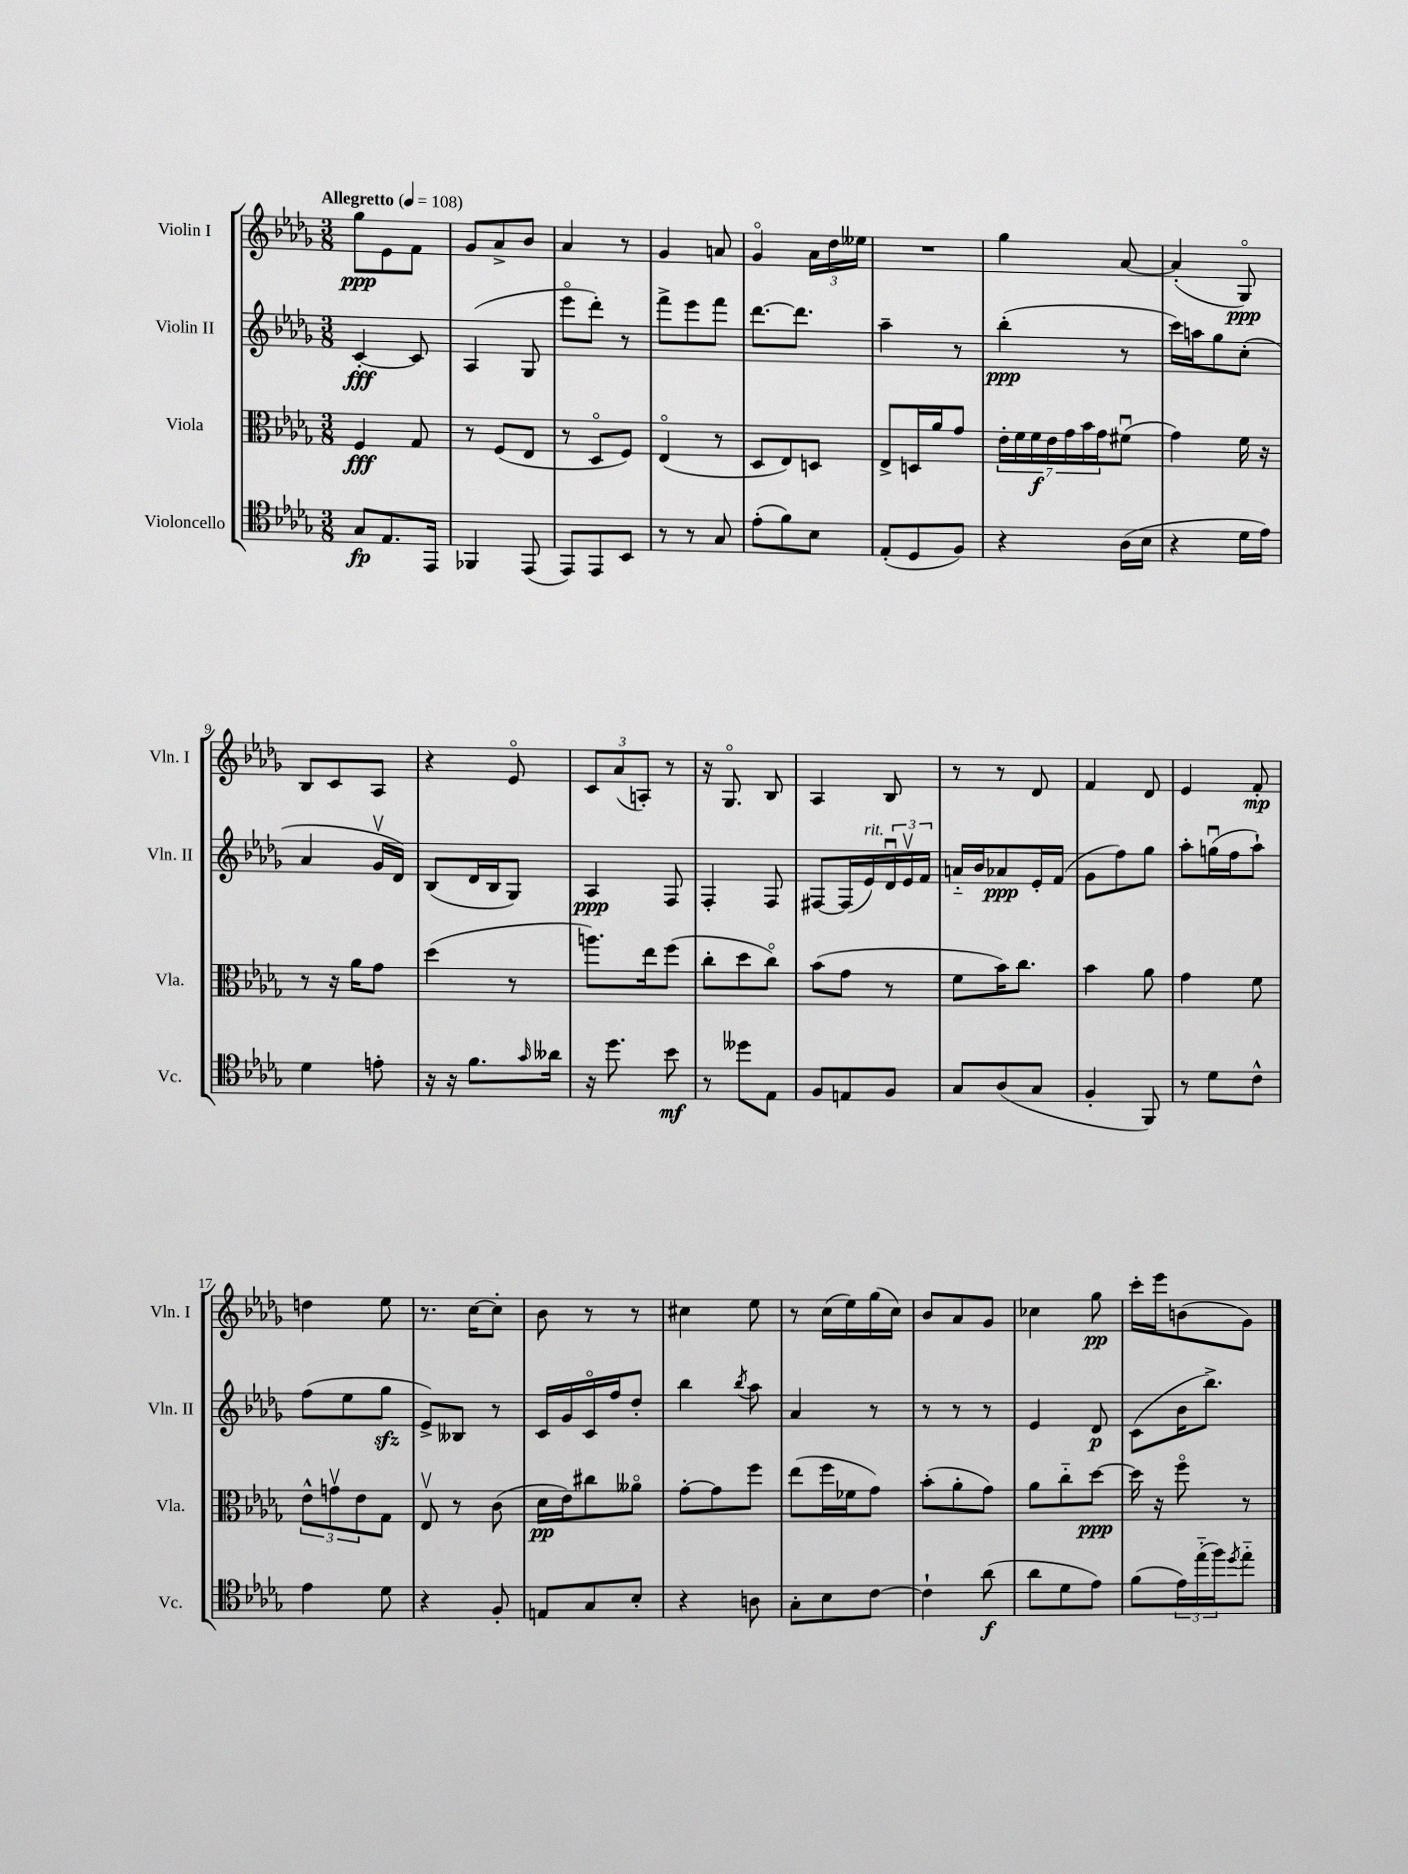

**kern	**kern	**kern	**kern
*staff4	*staff3	*staff2	*staff1
*clefC4	*clefC3	*clefG2	*clefG2
*k[b-e-a-d-g-]	*k[b-e-a-d-g-]	*k[b-e-a-d-g-]	*k[b-e-a-d-g-]
*M3/8	*M3/8	*M3/8	*M3/8
*MM108	*MM108	*MM108	*MM108
8G-	4F	[4c'	8gg-
8.E-	.	.	8e-
.	8G-	8c]	8f
16EE-	.	.	.
=	=	=	=
4FF-	8r	(4A-	8g-
.	(8F	.	8a-^
(8EE-	8E-	8G-	8b-
=	=	=	=
8EE-)	8r	8eee-o	4a-
8EE-	8D-o	8ddd-')	.
8BB-	8F)	8r	8r
=	=	=	=
8r	(4E-o	8fff^	4g-
8r	.	8eee-	.
8G-	8r	8fff	8a
=	=	=	=
(8e-'	8D-	[8.ddd-	4g-o
8f)	8E-)	.	.
.	.	8.ddd-]	.
8B-	8D	.	24a-
.	.	.	24dd-
.	.	.	24ee--
=	=	=	=
(8E-'	8E-^	4aa-~	4.r
8D-	16D	.	.
.	16a-	.	.
8F)	8g-	8r	.
=	=	=	=
4r	28e-'	(4bb-'	4gg-
.	28f	.	.
.	28f	.	.
.	28e-	.	.
.	28g-	.	.
.	28b-	.	.
.	28g-	.	.
(16A-	(8f#u	8r	[8a-
16B-	.	.	.
=	=	=	=
4r	4g-)	16ccc)	(4a-']
.	.	16aa	.
.	.	8gg-	.
16d-	16f	(8cc'	8G-o)
16e-)	16r	.	.
=	=	=	=
4d-	8r	4a-	8B-
.	16r	.	8c
.	16a-	.	.
8e'	8g-	16g-v	8A-
.	.	16d-)	.
=	=	=	=
16r	(4dd-	(8B-	4r
16r	.	.	.
8.f	.	16d-	.
.	.	16B-	.
.	8r	8G-)	8e-o
16qqg-	.	.	.
16a--	.	.	.
=	=	=	=
16r	8.aa)	4A-	12c
8.dd-	.	.	.
.	.	.	(12a-
.	.	.	12A')
.	16ee-	.	.
8b-	(8ff	8F	8r
=	=	=	=
8r	8cc'	4F'	16r
.	.	.	8.G-o
8dd--	8dd-	.	.
8E-	8cco)	8F	8B-
=	=	=	=
8F	(8b-	[8F#	4A-
8E	8g-	(16F#]	.
.	.	16e-)	.
8F	8r	24d-u	8B-
.	.	24e-v	.
.	.	24f	.
=	=	=	=
8G-	8f	16a'~	8r
.	.	16b-	.
(8A-	16b-)	8a-	8r
.	8.cc	.	.
8G-	.	16e-'	8d-
.	.	(16f	.
=	=	=	=
4F'	4b-	8g-	4f
.	.	8ff)	.
8FF)	8a-	8gg-	8d-
=	=	=	=
8r	4g-	8aa-'	4e-
8d-	.	(16ggu	.
.	.	16ff	.
8c^^	8f	8aa-`)	8f'
=	=	=	=
4e-	12e-^^	(8ff	4dd
.	12gv	.	.
.	.	8ee-	.
.	12e-	.	.
8d-	8G-	8gg-	8ee-
=	=	=	=
4r	8E-v	8e-^)	8.r
.	8r	8B--	.
.	.	.	[16cc
8F'	(8c	8r	8cc']
=	=	=	=
8E	16d-	16c	8b-
.	16e-)	16g-	.
8G-	8cc#	16co	8r
.	.	16ff	.
8B-'	8a--o	8dd-'	8r
=	=	=	=
4r	[8g-'	4bb-	4cc#
.	8g-]	.	.
.	.	8qbb-	.
8A	8ff	8aa-	8ee-
=	=	=	=
8G-'	(8ee-	4a-	8r
8B-	16ff	.	(16cc
.	16f-	.	16ee-)
[8c	8g-)	8r	(16gg-
.	.	.	16cc)
=	=	=	=
4c`]	(8b-'	8r	8b-
.	8a-'	8r	8a-
(8a-	8g-)	8r	8g-
=	=	=	=
8a-	8a-	4e-	4cc-
8d-	8cc'~	.	.
8e-)	[8dd-	8d-	8gg-
=	=	=	=
(8f	16dd-]	(8c	16ccc'
.	16r	.	16eee-
24e-)	8ffo	16b-	(8b
(24ee-'~	.	.	.
.	.	8.bb-^)	.
24ff)	.	.	.
8qdd-	.	.	.
8ee-'~	8r	.	8g-)
==	==	==	==
*-	*-	*-	*-
